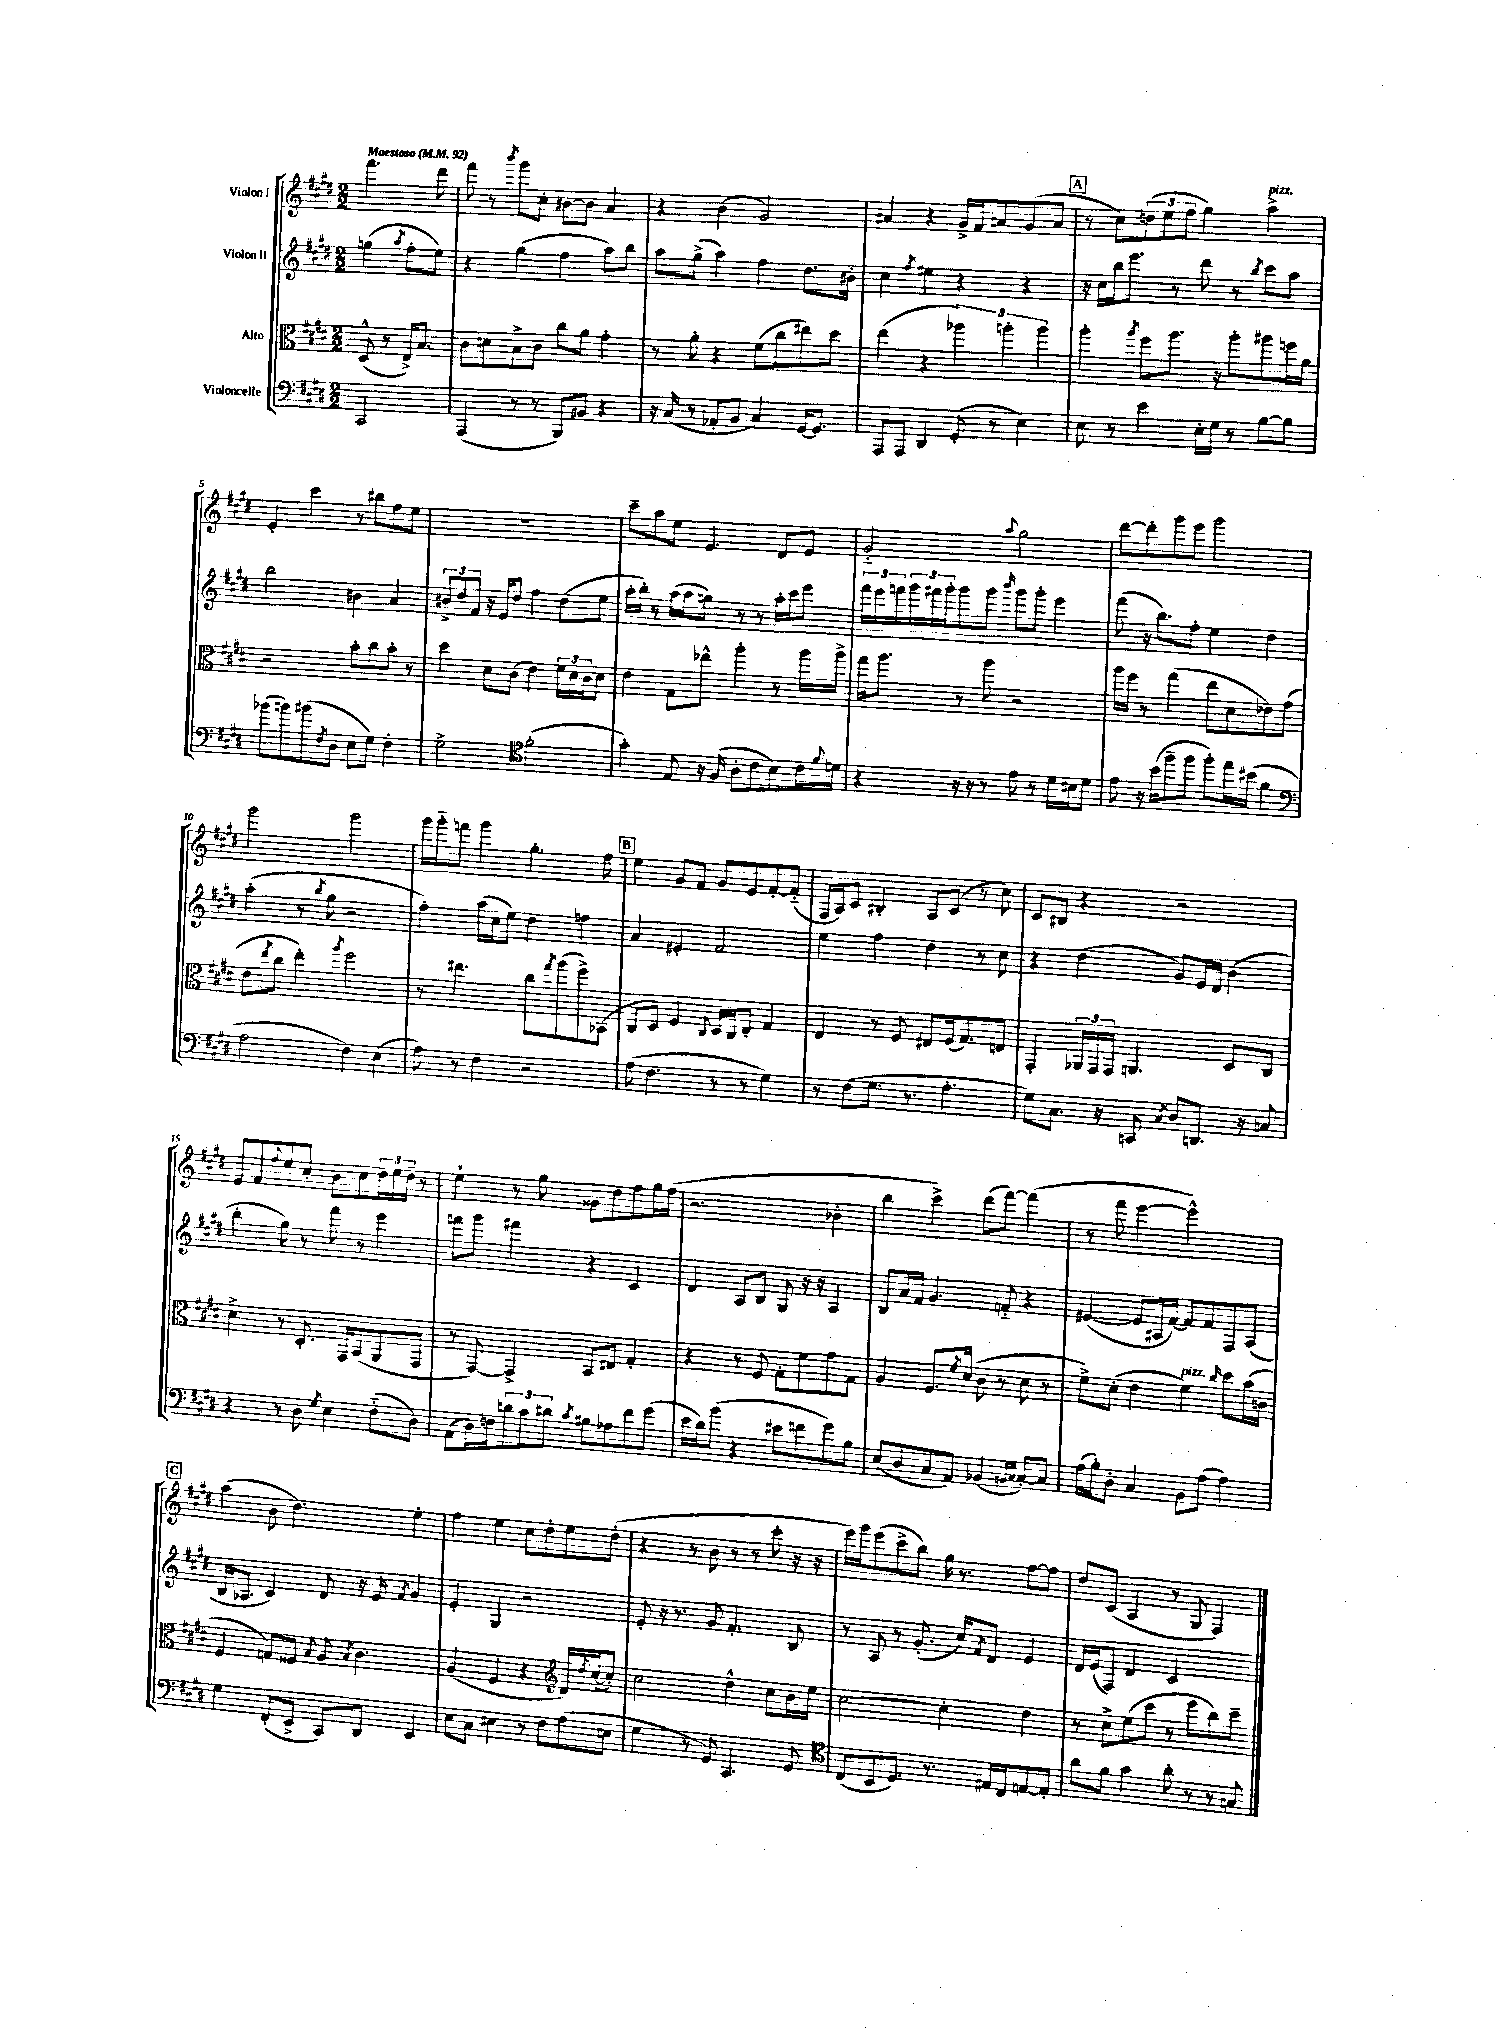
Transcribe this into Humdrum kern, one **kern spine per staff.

**kern	**kern	**kern	**kern
*staff4	*staff3	*staff2	*staff1
*clefF4	*clefC3	*clefG2	*clefG2
*k[f#c#g#d#]	*k[f#c#g#d#]	*k[f#c#g#d#]	*k[f#c#g#d#]
*M2/2	*M2/2	*M2/2	*M2/2
*MM92	*MM92	*MM92	*MM92
2CC#	(8D#^^	(4gg	4.fff#
.	8r	.	.
.	.	8qaa	.
.	16E^)	8ff#'	.
.	8.B	.	.
.	.	8ee)	8ddd#
=	=	=	=
(4AAA	8c#	4r	8fff#
.	8d	.	8r
.	.	.	8qbbb
8r	8B^	(4gg#	8ggg#
8r	8c#	.	8cc#'
8BBB)	8cc#	4ff#	[8b#
8BB#	8a	.	8b#]
4r	4g#'	8aa)	4a
.	.	8bb	.
=	=	=	=
16r	8r	8aa	4r
(16C#	.	.	.
8r	8a'	(8gg#^	.
8AA-'	4r	4aa)	(4b
8BB	.	.	.
4C#)	(8f#	4ff#	2g#)
.	8cc#	.	.
[16GG#	8ee#)	8.dd#	.
8.GG#]	.	.	.
.	8dd#	.	.
.	.	16b#'	.
=	=	=	=
8AAA	(4ee	4cc#	4a#
8AAA	.	.	.
.	.	8qff#	.
4DD#	4r	4ee#	4r
(8GG#'	6aa-)	4r	16g#^
.	.	.	16f#
8r	.	.	8a
.	6aa'	.	.
4E)	.	4r	(8g#
.	6aa	.	.
.	.	.	8a
=	=	=	=
8E	4aa'	16r	8r
.	.	16cc#	.
8r	.	16bb	8cc#)
.	.	8.eee	.
.	8qaa	.	.
4e	8ff#	.	(12dd
.	.	.	12ee
.	8.aa	8r	.
.	.	.	12ff#
16E'	.	8ddd#	4gg#)
16G#	16r	.	.
8r	8aa'	8r	.
.	.	8qbb	.
[8B	8aa#	8ccc#	4aa^
8B]	16ff	8aa	.
.	16a	.	.
=	=	=	=
(8b-	2r	2bb	4e'
8b)	.	.	.
(8b#	.	.	4ccc#
8qF#	.	.	.
8D#	.	.	.
8E	8b'	4b#	8r
8G#)	8cc#	.	8bb#
4F#'	8b'	4a	8ff#
.	8r	.	8ee
=	=	=	=
2G#^	4dd#	12b#^	1r
.	.	12dd#	.
.	.	12f#	.
.	8d#	16r	.
.	.	16e	.
.	(8c#	8dd#	.
*clefC4	*	*	*
(2f#'	4e)	4ff#	.
.	24f#	(8dd#	.
.	24d#	.	.
.	24c#	.	.
.	8d#	8ee	.
=	=	=	=
4g#')	4e	16aa'	8ccc#~
.	.	16bb')	.
.	.	8r	8aa
8E	8G#	(16aa	8ee
.	.	16aa	.
16r	8ee-^^	8gg)	4.e
(16F#	.	.	.
8A'	4aa'	8r	.
8c#	.	8r	.
8B)	8r	16aa'	8d#
.	.	16ccc#	.
16c#	16aa	8eee	8e
8qqf#	.	.	.
16d	16aa^	.	.
=	=	=	=
4r	16gg#	24fff#	2g#'~
.	.	24eee	.
.	8.aa	.	.
.	.	24fff	.
.	.	24ggg#	.
.	.	24fff#	.
.	.	24ggg#'	.
16r	8r	8ggg#	.
16r	.	.	.
8r	8aa	8ggg#	.
.	.	16qqbbb	8qqaa
8e	2r	8ggg#	2gg#
8r	.	8ggg#'	.
16d#	.	4eee	.
16B#	.	.	.
8d#	.	.	.
=	=	=	=
8e	16aa	(8fff#	[8ddd#
.	16ff#	.	.
16r	8r	16r	8ddd#']
(16b	.	8.bb)	.
8ff#~	(4gg#	.	8ggg#
8ff#	.	8ff#'	8eee
8ff#')	8ee	4ee	2ggg#
16ee	8d#	.	.
(16b#	.	.	.
4f#	8e-)	4dd#	.
.	(8g#	.	.
=	=	=	=
*clefF4	*	*	*
2A	8e	(4aa'	2ggg#
.	8qee	.	.
.	8cc#	.	.
.	4ee')	8r	.
.	.	8qbb	.
.	.	8gg#	.
.	8qaa	.	.
4F#)	2ff#	2r	2ggg#
(4E	.	.	.
=	=	=	=
8A)	8r	4ff#')	16ggg#
.	.	.	16ggg#'~
8r	4.ee#	.	8fff
4F#	.	(16aa	4ggg#
.	.	16cc#	.
.	.	8ee)	.
2r	8cc#	4dd#	4.gg#'
.	8qgg#	.	.
.	(8aa	.	.
.	8ff#^)	4ff	.
.	(8BB-	.	8ff#
=	=	=	=
(8A	8C#	4a	4ee
4.F#	8D#)	.	.
.	4F#	4e#'	8g#
.	.	.	8f#
.	8qqC#	.	.
8r	16D#	2f#	8g#
.	16C#	.	.
8r	8E'	.	8e
4G#)	4G#	.	[8f#'
.	.	.	(8f#'~]
=	=	=	=
8r	4E	4ee	16F#
.	.	.	16A)
(8F#	.	.	8c#
8.G#	8r	4ff#	4B#'
.	8F#	.	.
8.r	.	.	.
.	8E#	4dd#	8A
4.A'	(16F#	.	(8c#
.	8.G#)	.	.
.	.	8r	8r
.	8E	8cc#	8cc#)
=	=	=	=
8G#)	4GG#'	4r	8c#
8.C#	.	.	8B#
.	24AA-	(4dd#	4r
.	24GG#	.	.
16r	.	.	.
.	24GG#	.	.
8CC	4.AA	.	.
8qC#	.	.	.
8D#	.	8g#)	2r
8.DD	.	16e	.
.	.	16d#	.
.	8D#	(4b	.
16r	.	.	.
8C	8C#	.	.
=	=	=	=
4r	4d#^	4bb'	8e
.	.	.	8f#
.	.	.	8qqff#
8r	8r	8gg#)	8ee
8D#	8.D#'	8r	8cc#'
8qG#	.	.	.
4E	.	8fff#	8b
.	16GG#	.	.
.	(8BB	8r	8cc#
(8F#'~	8AA	4eee	24dd#
.	.	.	24ee
.	.	.	24dd#~
8D#)	8GG#	.	8r
=	=	=	=
(8AA	8r	8fff	4ee`
16D#)	[8GG#)	8ggg#	.
16F	.	.	.
12d	4GG#^]	4fff#	8r
12c#	.	.	.
.	.	.	8gg#
12d#	.	.	.
8qc#	.	.	.
8B#	8BB	4r	8g##
8A-	8E#	.	8dd#
8f#	4G#'	4c#	8ff#
(8g#	.	.	16gg#
.	.	.	(16ff#
=	=	=	=
16e	4r	4d#	2.r
16d#)	.	.	.
(8b	.	.	.
4r	8r	8A	.
.	8F#	8B	.
8e#	8G#'	8G#	.
8f	8f#	16r	.
.	.	16r	.
8g#)	8g#	4A	4b-'
8B	8G#	.	.
=	=	=	=
(8E	4A	8B	4bb
8D#	.	16a	.
.	.	16f#	.
8C#	8.F#	4.g#	4ccc#^)
8AA)	.	.	.
.	8qf#	.	.
.	(16d#	.	.
(4BB-	8c#	.	(8ddd#
.	8r	8f'~	[8fff#)
16qqBB	.	.	.
16qqC#	.	.	.
[8C#')	8d#	4r	(4fff#]
8C#]	8r	.	.
=	=	=	=
(16A	8f#^)	([4e#	8r
16B')	.	.	.
8D#'	(8d#'	.	8fff#
4C#	4e	8e#]	[4eee
.	.	16A#	.
.	.	[16f#)	.
8BB	4f#)	8f#]	2eee^^])
(8A	.	8f#	.
.	16qqcc#	.	.
4A)	8dd#	8F#	.
.	(16b	(8A#	.
.	16c	.	.
=	=	=	=
4G#	4F#	16B	(4aa
.	.	8.A-	.
(8FF#'	8G)	4c#)	8b
8EE^	8F##	.	4.dd#)
.	8qqB	.	.
8CC#)	8A	8d#	.
.	8qB	.	.
8DD#	4.c#	16r	.
.	.	16e	.
.	.	8qf#	.
4EE	.	4g#	4ee'
=	=	=	=
8E	(4A	4e'	4ff#
8C#	.	.	.
4E#	4F#	4G#	4ee
8r	4r	2r	8cc#
8F#	.	.	8dd#'
*	*clefG2	*	*
(8A	16d#)	.	8ee
.	8qdd#	.	.
.	([16cc#	.	.
8E	8cc#'])	.	(8dd#'
=	=	=	=
4G#	2cc#	8e'	4r
.	.	16r	.
.	.	8.r	.
8r	.	.	8r
8GG#)	.	8g#	8b
4.CC#	4dd#^^	4.f#'	8r
.	.	.	8r
.	8cc#	.	8ccc#'
8GG#	16b	8B	16r
.	16ee	.	16r
=	=	=	=
*clefC4	*	*	*
(8C#	[2cc#	8r	16eee)
.	.	.	16ggg#
8BB	.	8A	(8eee
8.D#)	.	8r	8ccc#^
.	.	(8.g#'	8bb)
8.r	.	.	.
.	4cc#']	.	16gg#
.	.	16cc#)	8.r
.	.	8qf#	.
16E#	.	8d#	.
16C#	.	.	.
[8E	4dd#	4e	[8ff#
8E']	.	.	8ff#]
=	=	=	=
8a	8r	16d#	8dd#
.	.	(16e	.
8f#	8cc#^	8F#)	(8c#
4g#	(8ee	4d#	4A
.	8ccc#	.	.
8a'	8r	2c#	8r
8r	8eee	.	8G#
8r	8bb)	.	4F#)
8G	8ccc#~	.	.
==	==	==	==
*-	*-	*-	*-
